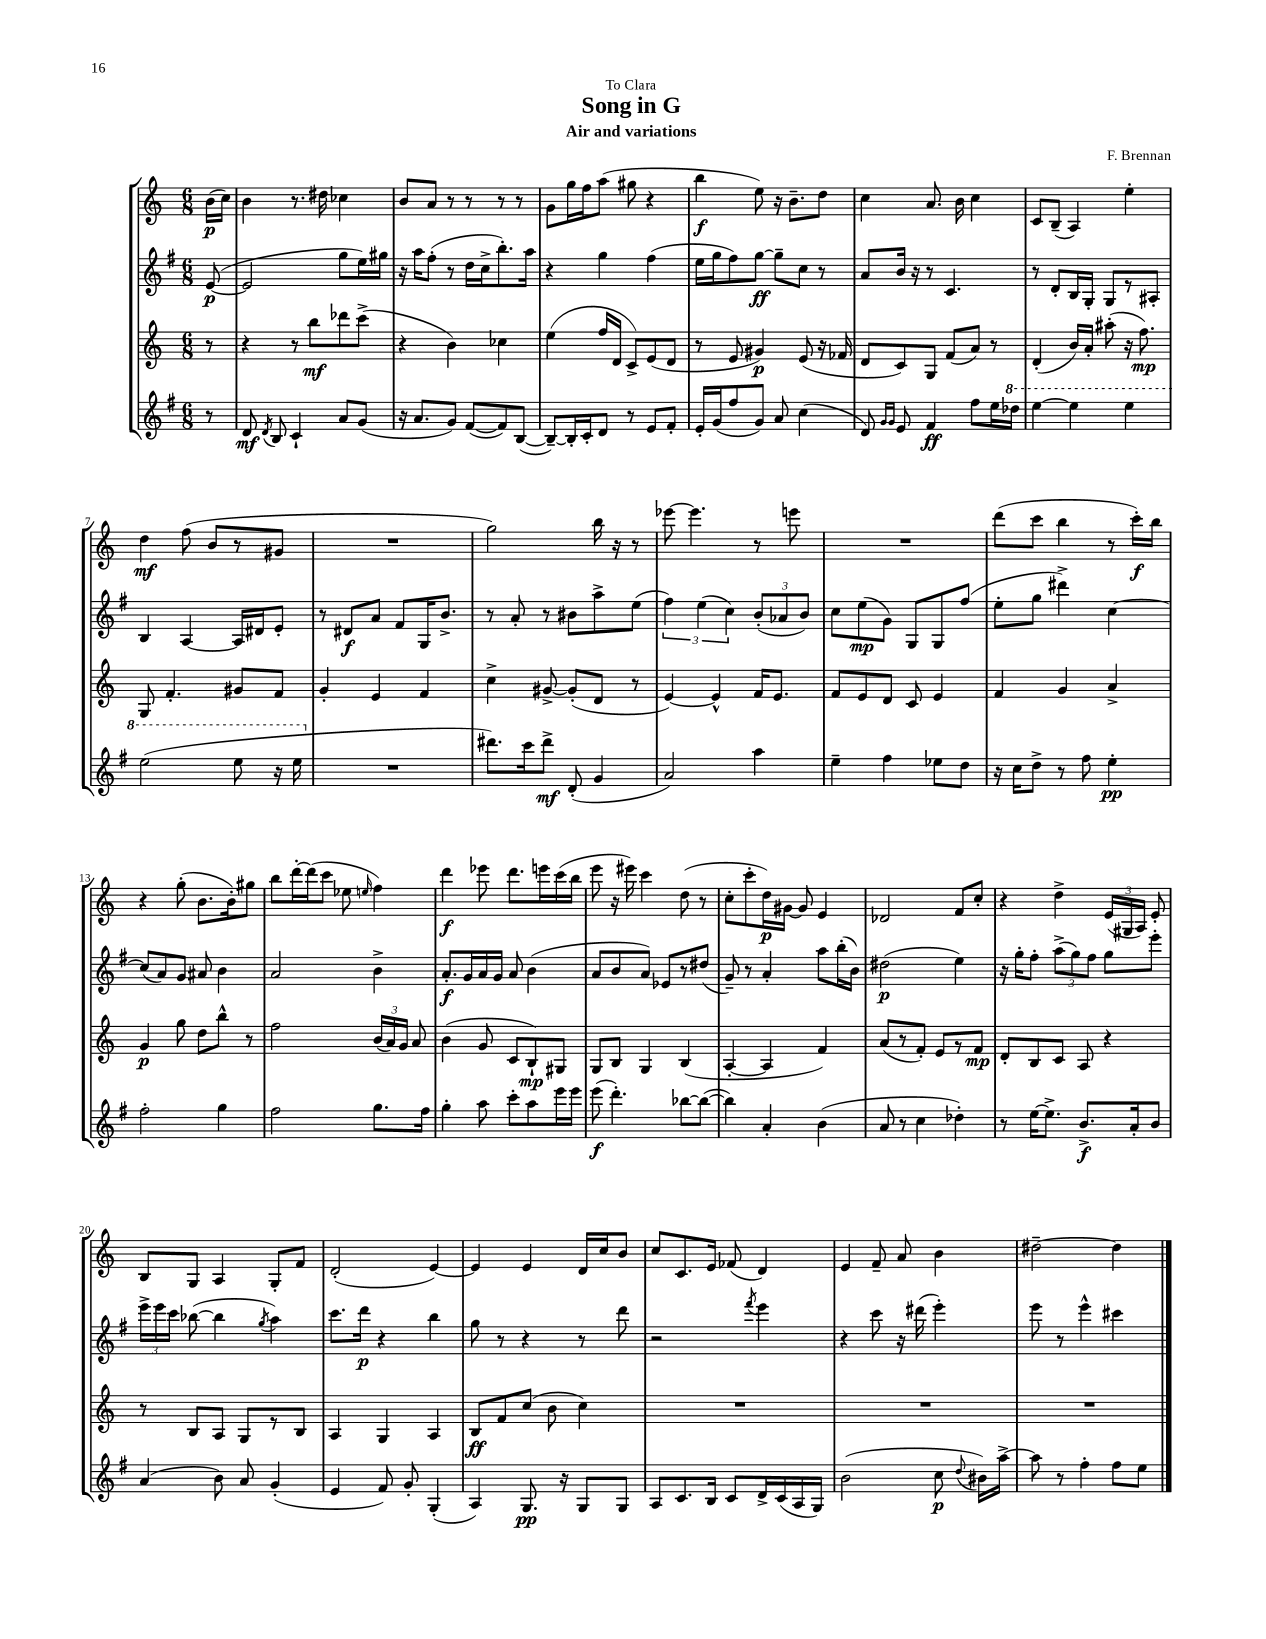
\header { title = "Song in G" composer = "F. Brennan" subtitle = "Air and variations" dedication = "To Clara" }
<<
\new StaffGroup <<
\new Staff = "s0" {
    \clef treble \key c \major \numericTimeSignature \time 6/8 \partial 8
    \autoBeamOff b'16[\p( c''16]) |
    b'4 r8. dis''16 ces''4 |
    b'8[ a'8] r8 r8 r8 r8 |
    g'8[ g''16 f''16 a''8]( gis''8 r4 |
    b''4\f e''8) r16 b'8.[-- d''8] |
    c''4 a'8. b'16 c''4 |
    c'8[ b8]--( a4) e''4-. |
    d''4\mf f''8( b'8[ r8 gis'8] |
    R2. |
    g''2) b''16 r16 r8 |
    ees'''8~ ees'''4. r8 e'''8 |
    R2. |
    d'''8[( c'''8] b''4 r8 c'''16[-.\f) b''16] |
    r4 g''8-.( b'8.[ b'16-.) gis''8] |
    b''8[ d'''16~-. d'''16( c'''8] ees''8 \grace { e''16 } f''4) |
    d'''4\f ees'''8 d'''8.[ e'''16 c'''16( b''16] |
    e'''8 r16 eis'''16) c'''4 d''8( r8 |
    c''8[-. c'''8-. d''16\p) gis'16]~ gis'8 e'4 |
    des'2 f'8[ c''8]-. |
    r4 d''4-> \tuplet 3/2 { e'16[( gis16 a16]) } e'8-. |
    b8[ g8] a4 g8[-. f'8] |
    d'2-.( e'4~) |
    e'4 e'4 d'16[ c''16 b'8] |
    c''8[ c'8. e'16] fes'8( d'4) |
    e'4 f'8-- a'8 b'4 |
    dis''2~-- dis''4 \bar "|." |
}
\new Staff = "s1" {
    \clef treble \key g \major \numericTimeSignature \time 6/8 \partial 8
    \autoBeamOff e'8~\p( |
    e'2 g''8[ e''16) gis''16] |
    r16 a''16[ fis''8]-.( r8 d''16[ c''16-> b''8.-.) a''16] |
    r4 g''4 fis''4( |
    e''16[ g''16 fis''8) g''8]~\ff g''8[-- c''8] r8 |
    a'8[ b'16] r16 r8 c'4. |
    r8 d'8[-. b16 g16]-. g8[ r8 ais8]-. |
    b4 a4~ a16[ dis'16 e'8]-. |
    r8 dis'8[\f a'8] fis'8[ g16 b'8.]-> |
    r8 a'8-. r8 bis'8[ a''8-> e''8]( |
    \tuplet 3/2 { fis''4) e''4( c''4) } \tuplet 3/2 { b'8[-.( aes'8 b'8]) } |
    c''8[ e''8\mp( g'8]) g8[ g8 fis''8]( |
    e''8[-. g''8] dis'''4->) c''4~ |
    c''8[( a'8) g'8] ais'8 b'4 |
    a'2 b'4-> |
    a'8.[-.\f g'16 a'16 g'16] a'8 b'4( |
    a'8[ b'8 a'8]) ees'8[ r8 dis''8]( |
    g'8--) r8 a'4-. a''8[ b''16-.( b'16]) |
    dis''2\p( e''4) |
    r16 g''16[-. fis''8]-. \tuplet 3/2 { a''8[->( g''8) fis''8] } g''8[ e'''8]-. |
    \tuplet 3/2 { e'''16[-> e'''16 c'''16] } bes''8~( bes''4 \acciaccatura { g''8 } a''4) |
    c'''8.[ d'''16]\p r4 b''4 |
    g''8 r8 r4 r8 d'''8 |
    r2 \acciaccatura { fis'''8 } e'''4 |
    r4 c'''8 r16 dis'''16( e'''4-.) |
    e'''8 r8 e'''4-^ cis'''4 \bar "|." |
}
\new Staff = "s2" {
    \clef treble \key c \major \numericTimeSignature \time 6/8 \partial 8
    \autoBeamOff r8 |
    r4 r8 b''8[\mf des'''8 c'''8]->( |
    r4 b'4) ces''4 |
    e''4( f''16[ d'16] c'8[->) e'8( d'8] |
    r8 e'8 gis'4\p) e'8( r16 fes'16 |
    d'8[ c'8) g8] f'8[( a'8]) r8 |
    d'4-.( b'16[) a'16]-. ais''8-.( r16 f''8.\mp) |
    g8 f'4.-. gis'8[ f'8] |
    g'4-. e'4 f'4 |
    c''4-> gis'8~-> gis'8[-.( d'8] r8 |
    e'4~) e'4-^ f'16[ e'8.] |
    f'8[ e'8 d'8] c'8 e'4 |
    f'4 g'4 a'4-> |
    g'4\p g''8 d''8[ b''8]-^ r8 |
    f''2 \tuplet 3/2 { b'16[( a'16) g'16] } a'8 |
    b'4( g'8 c'8[ b8-!\mp) gis8] |
    g8[ b8] g4 b4( |
    a4~-. a4 f'4) |
    a'8[( r8 f'8]-.) e'8[ r8 f'8]\mp |
    d'8[-. b8 c'8] a8 r4 |
    r8 b8[ a8] g8[ r8 b8] |
    a4 g4 a4 |
    b8[\ff f'8 c''8]( b'8 c''4) |
    R2. |
    R2. |
    R2. \bar "|." |
}
\new Staff = "s3" {
    \clef treble \key g \major \numericTimeSignature \time 6/8 \partial 8
    \autoBeamOff r8 |
    d'8\mf \acciaccatura { d'8 } b8 c'4-! a'8[ g'8]( |
    r16 a'8.[ g'8]) fis'8[~( fis'8) b8]~( |
    b8[~--) b16-. c'16-. d'8] r8 e'8[ fis'8]-. |
    e'16[-. g'16( fis''8 g'8]) a'8 c''4( |
    d'8) \grace { g'16[ g'16] } e'8 fis'4\ff fis''8[ e''16 \ottava #1 des'''16] |
    e'''4~ e'''4 e'''4 |
    e'''2( e'''8 r16 e'''16 \ottava #0 |
    R2. |
    dis'''8.[) c'''16 dis'''8]->\mf d'8-.( g'4 |
    a'2) a''4 |
    e''4-- fis''4 ees''8[ d''8] |
    r16 c''16[ d''8]-> r8 fis''8 e''4-.\pp |
    fis''2-. g''4 |
    fis''2 g''8.[ fis''16] |
    g''4-. a''8 c'''8[-. a''8 e'''16 e'''16] |
    e'''8\f( d'''4.-.) bes''8[~ bes''8]~( |
    bes''4) a'4-. b'4( |
    a'8 r8 c''4 des''4-.) |
    r8 e''16[~ e''8.]-> b'8.[->\f a'16-. b'8] |
    a'4( b'8) a'8 g'4-.( |
    e'4 fis'8) g'8-. g4-.( |
    a4) g8.\pp r16 g8[ g8] |
    a8[ c'8. b16] c'8[ d'16-> c'16( a16 g16]) |
    b'2( c''8\p \appoggiatura { d''8 } bis'16[) a''16]~-> |
    a''8 r8 fis''4-. fis''8[ e''8] \bar "|." |
}
>>
>>
